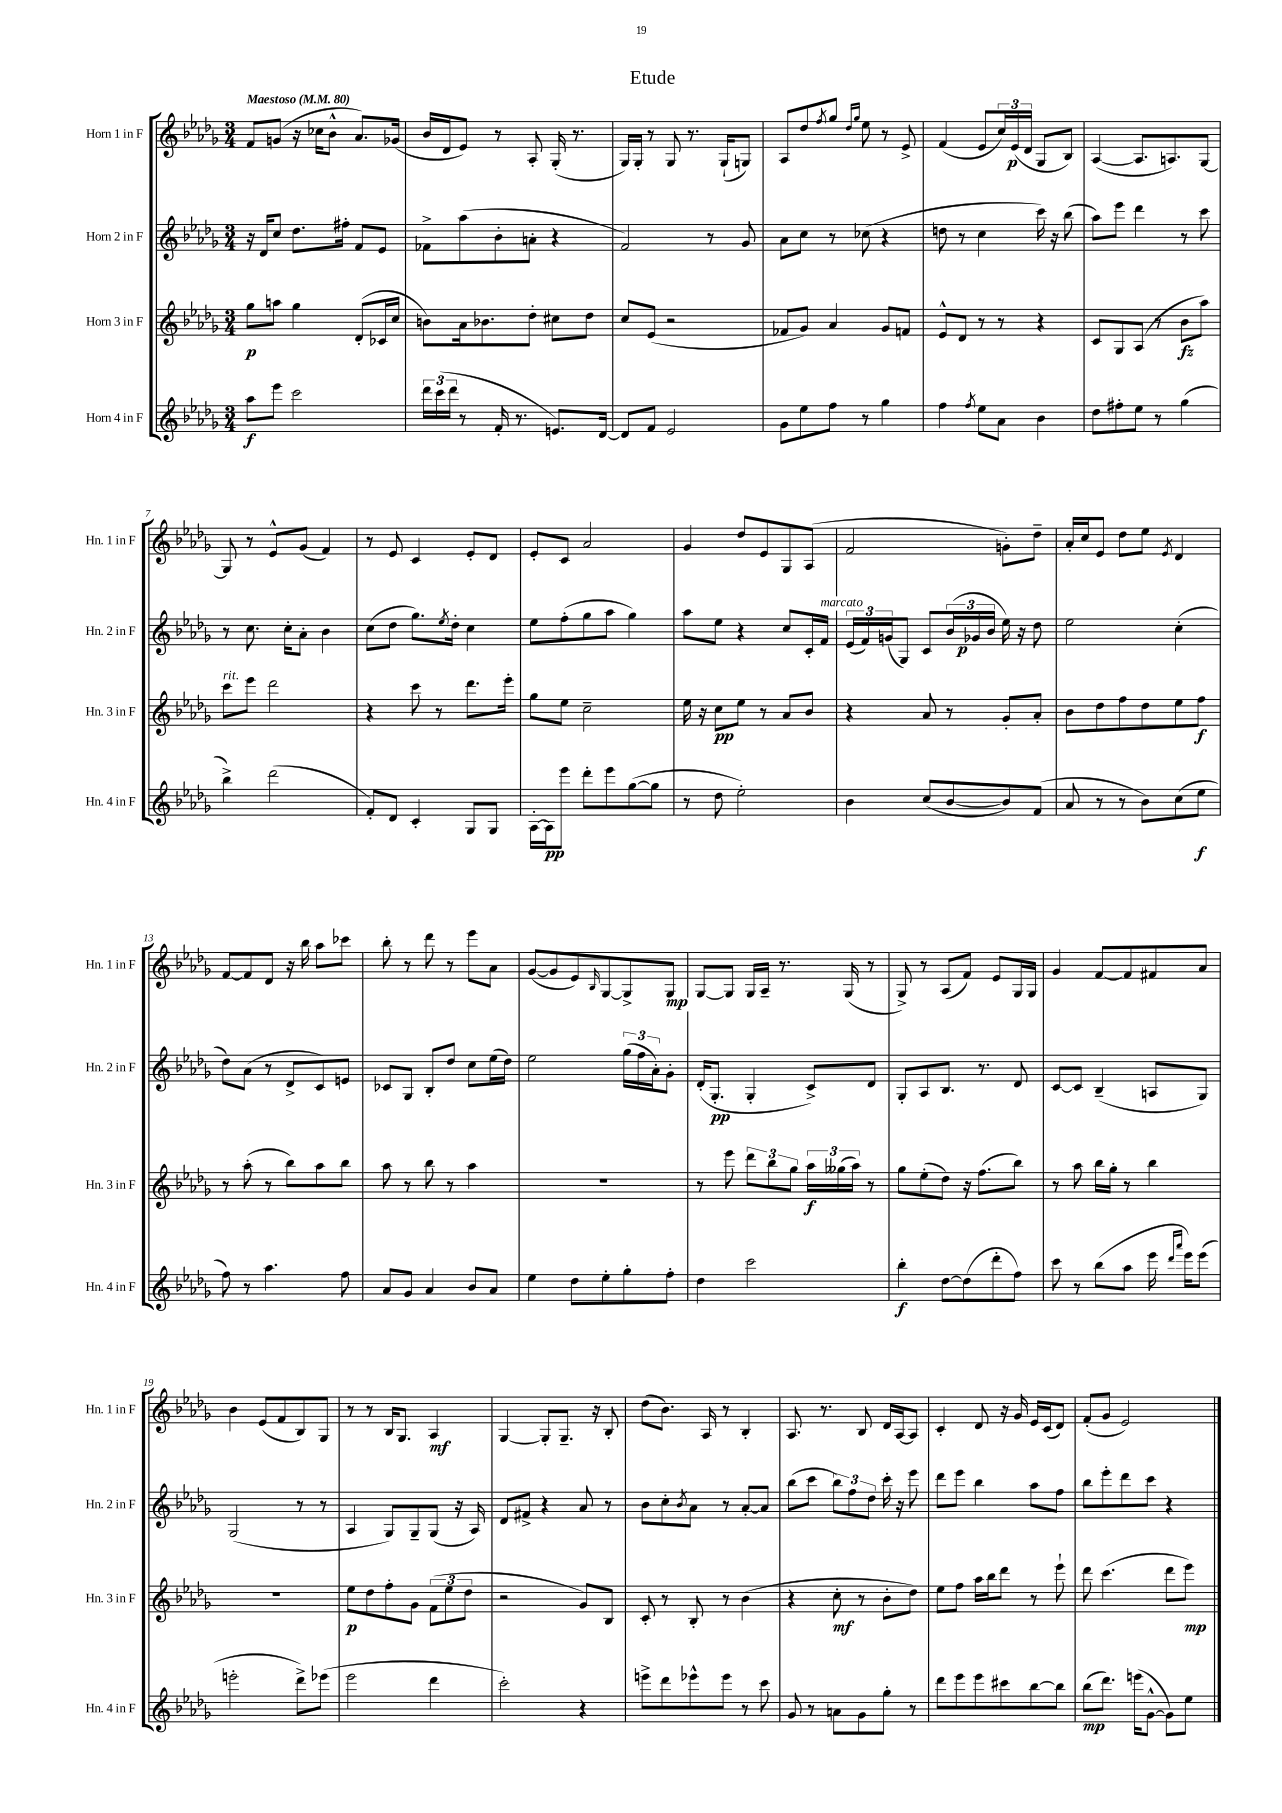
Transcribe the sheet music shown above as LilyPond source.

\header { title = "Etude" }
<<
\new StaffGroup <<
\new Staff = "s0" \with { instrumentName = "Horn 1 in F" shortInstrumentName = "Hn. 1 in F" } {
    \clef treble \key des \major \numericTimeSignature \time 3/4 \tempo "Maestoso" 4 = 80
    f'8 g'8( r16 ces''16 bes'8-^ aes'8.) ges'16( |
    bes'16 des'16 ees'8) r8 aes8-. ges16-.( r8. |
    ges16) ges16-. r8 ges8 r8. ges16-!( g8) |
    aes8 des''8 \acciaccatura { f''8 } ges''8 \grace { des''16 ges''16 } ees''8 r8 ees'8-> |
    f'4( ees'8 \tuplet 3/2 { c''16) ees'16\p( des'16 } ges8 bes8) |
    aes4~( aes8. a8.) ges8~ |
    ges8 r8 ees'8-^ ges'8( f'4) |
    r8 ees'8 c'4 ees'8-. des'8 |
    ees'8-. c'8 aes'2 |
    ges'4 des''8 ees'8 ges8 aes8( |
    f'2 g'8-.) des''8-- |
    aes'16-. c''16 ees'8 des''8 ees''8 \acciaccatura { ees'8 } des'4 |
    f'8~ f'8 des'8 r16 bes''16 aes''8 ces'''8 |
    bes''8-. r8 des'''8 r8 ees'''8 aes'8 |
    ges'8~( ges'8 ees'8) \grace { bes16 } ges8~ ges8-> ges8\mp |
    ges8~ ges8 ges16 aes16-- r8. ges16( r8 |
    ges8->) r8 aes8( f'8) ees'8 ges16 ges16 |
    ges'4 f'8~ f'8 fis'8 aes'8 |
    bes'4 ees'8( f'8 bes8) ges8 |
    r8 r8 bes16 ges8. aes4\mf |
    ges4~ ges8-. ges8.-- r16 bes8-. |
    des''8( bes'8.) aes16 r8 bes4-. |
    aes8. r8. bes8 des'16 aes16~ aes8 |
    c'4-. des'8 r16 ges'16 ees'16 c'16( des'8) |
    f'8-.( ges'8 ees'2) \bar "|." |
}
\new Staff = "s1" \with { instrumentName = "Horn 2 in F" shortInstrumentName = "Hn. 2 in F" } {
    \clef treble \key des \major \numericTimeSignature \time 3/4
    r16 des'16 c''8 des''8. fis''16-. f'8 ees'8 |
    fes'8-> aes''8( bes'8-. a'8-. r4 |
    f'2) r8 ges'8 |
    aes'8 c''8 r8 ces''8( r4 |
    d''8 r8 c''4 c'''16) r16 bes''8( |
    aes''8) ees'''8 des'''4 r8 c'''8 |
    r8 c''8. c''16-. aes'8-. bes'4 |
    c''8( des''8 ges''8.) \acciaccatura { ees''8 } des''16-. c''4 |
    ees''8 f''8-.( ges''8 aes''8 ges''4) |
    aes''8 ees''8 r4 c''8 c'16-. f'16^\markup { \italic "marcato" } |
    \tuplet 3/2 { ees'16( f'16) g'16( } ges8) c'8 \tuplet 3/2 { bes'16( ges'16\p bes'16 } ees''16) r16 des''8 |
    ees''2 c''4-.( |
    des''8) aes'8( r8 des'8-> c'8) e'8 |
    ces'8 ges8 bes8-. des''8 c''8 ees''16( des''16) |
    ees''2 \tuplet 3/2 { ges''16( f''16 aes'16-.) } ges'8-. |
    des'16-.( ges8.-.\pp ges4-. c'8->) des'8 |
    ges8-. aes8 bes8. r8. des'8 |
    c'8~ c'8 bes4--( a8 ges8) |
    ges2( r8 r8 |
    aes4 ges8) ges8-- ges8( r16 aes16) |
    des'8 fis'8-> r4 aes'8 r8 |
    bes'8 c''8-. \acciaccatura { bes'8 } aes'8 r8 aes'8~-. aes'8 |
    bes''8( c'''8 \tuplet 3/2 { bes''8) f''8 des''8 } c'''16-. r16 ees'''8 |
    des'''8 ees'''8 bes''4 aes''8 f''8 |
    bes''8 ees'''8-. des'''8 c'''8 r4 \bar "|." |
}
\new Staff = "s2" \with { instrumentName = "Horn 3 in F" shortInstrumentName = "Hn. 3 in F" } {
    \clef treble \key des \major \numericTimeSignature \time 3/4
    ges''8\p a''8 ges''4 des'8-.( ces'16 c''16 |
    b'8) aes'16 bes'8. des''8-. cis''8 des''8 |
    c''8 ees'8( r2 |
    fes'8 ges'8) aes'4 ges'8 f'8 |
    ees'8-^ des'8 r8 r8 r4 |
    c'8 ges8 aes8( r8 bes'8\fz aes''8) |
    c'''8^\markup { \italic "rit." } ees'''8 des'''2 |
    r4 c'''8 r8 des'''8. ees'''16-. |
    ges''8 ees''8 c''2-- |
    ees''16 r16 c''8\pp ees''8 r8 aes'8 bes'8 |
    r4 aes'8 r8 ges'8-. aes'8-. |
    bes'8 des''8 f''8 des''8 ees''8 f''8\f |
    r8 aes''8-.( r8 bes''8) aes''8 bes''8 |
    aes''8 r8 bes''8 r8 aes''4 |
    R2. |
    r8 ees'''8 \tuplet 3/2 { des'''8 bes''8 ges''8 } \tuplet 3/2 { aes''16\f geses''16( aes''16) } r8 |
    ges''8 ees''8-.( des''8) r16 f''8.( bes''8) |
    r8 aes''8 bes''16 ges''16-. r8 bes''4 |
    R2. |
    ees''8\p des''8 f''8-. ges'8 \tuplet 3/2 { f'8( ees''8 des''8 } |
    r2 ges'8) bes8 |
    c'8-. r8 bes8-. r8 bes'4( |
    r4 c''8-.\mf r8 bes'8-. des''8) |
    ees''8 f''8 aes''16 bes''16 des'''8 r8 ees'''8-! |
    des'''8 c'''4.( des'''8 ees'''8\mp) \bar "|." |
}
\new Staff = "s3" \with { instrumentName = "Horn 4 in F" shortInstrumentName = "Hn. 4 in F" } {
    \clef treble \key des \major \numericTimeSignature \time 3/4
    aes''8\f ees'''8 c'''2 |
    \tuplet 3/2 { des'''16 c'''16( des'''16 } r8 f'16-. r8. e'8.) des'16~ |
    des'8 f'8 ees'2 |
    ges'8 ees''8 f''8 r8 ges''4 |
    f''4 \acciaccatura { f''8 } ees''8 aes'8 bes'4 |
    des''8 fis''8-. ees''8 r8 ges''4( |
    bes''4->) des'''2( |
    f'8-.) des'8 c'4-. ges8 ges8 |
    aes16~-. aes16\pp ees'''8 des'''8-. ees'''8 ges''8~( ges''8 |
    r8 des''8 ees''2-.) |
    bes'4 c''8( bes'8~ bes'8) f'8( |
    aes'8 r8 r8 bes'8) c''8( ees''8\f |
    f''8) r8 aes''4. f''8 |
    aes'8 ges'8 aes'4 bes'8 aes'8 |
    ees''4 des''8 ees''8-. ges''8-. f''8-. |
    des''4 c'''2 |
    bes''4-.\f des''8~ des''8( des'''8-. f''8) |
    c'''8 r8 bes''8( aes''8 ees'''16 \grace { des'''16 aes'''16 } ees'''16) ees'''8( |
    e'''2-. des'''8->) ees'''8( |
    ees'''2 des'''4 |
    c'''2-.) r4 |
    e'''8-> des'''8 ees'''8-^ ees'''8 r8 c'''8 |
    ges'8 r8 a'8 ges'8 ges''8-. r8 |
    des'''8 ees'''8 ees'''8 cis'''8 bes''8~ bes''8 |
    bes''8\mp( des'''8.) e'''16( ges'8~-^ ges'8) ees''8 \bar "|." |
}
>>
>>
